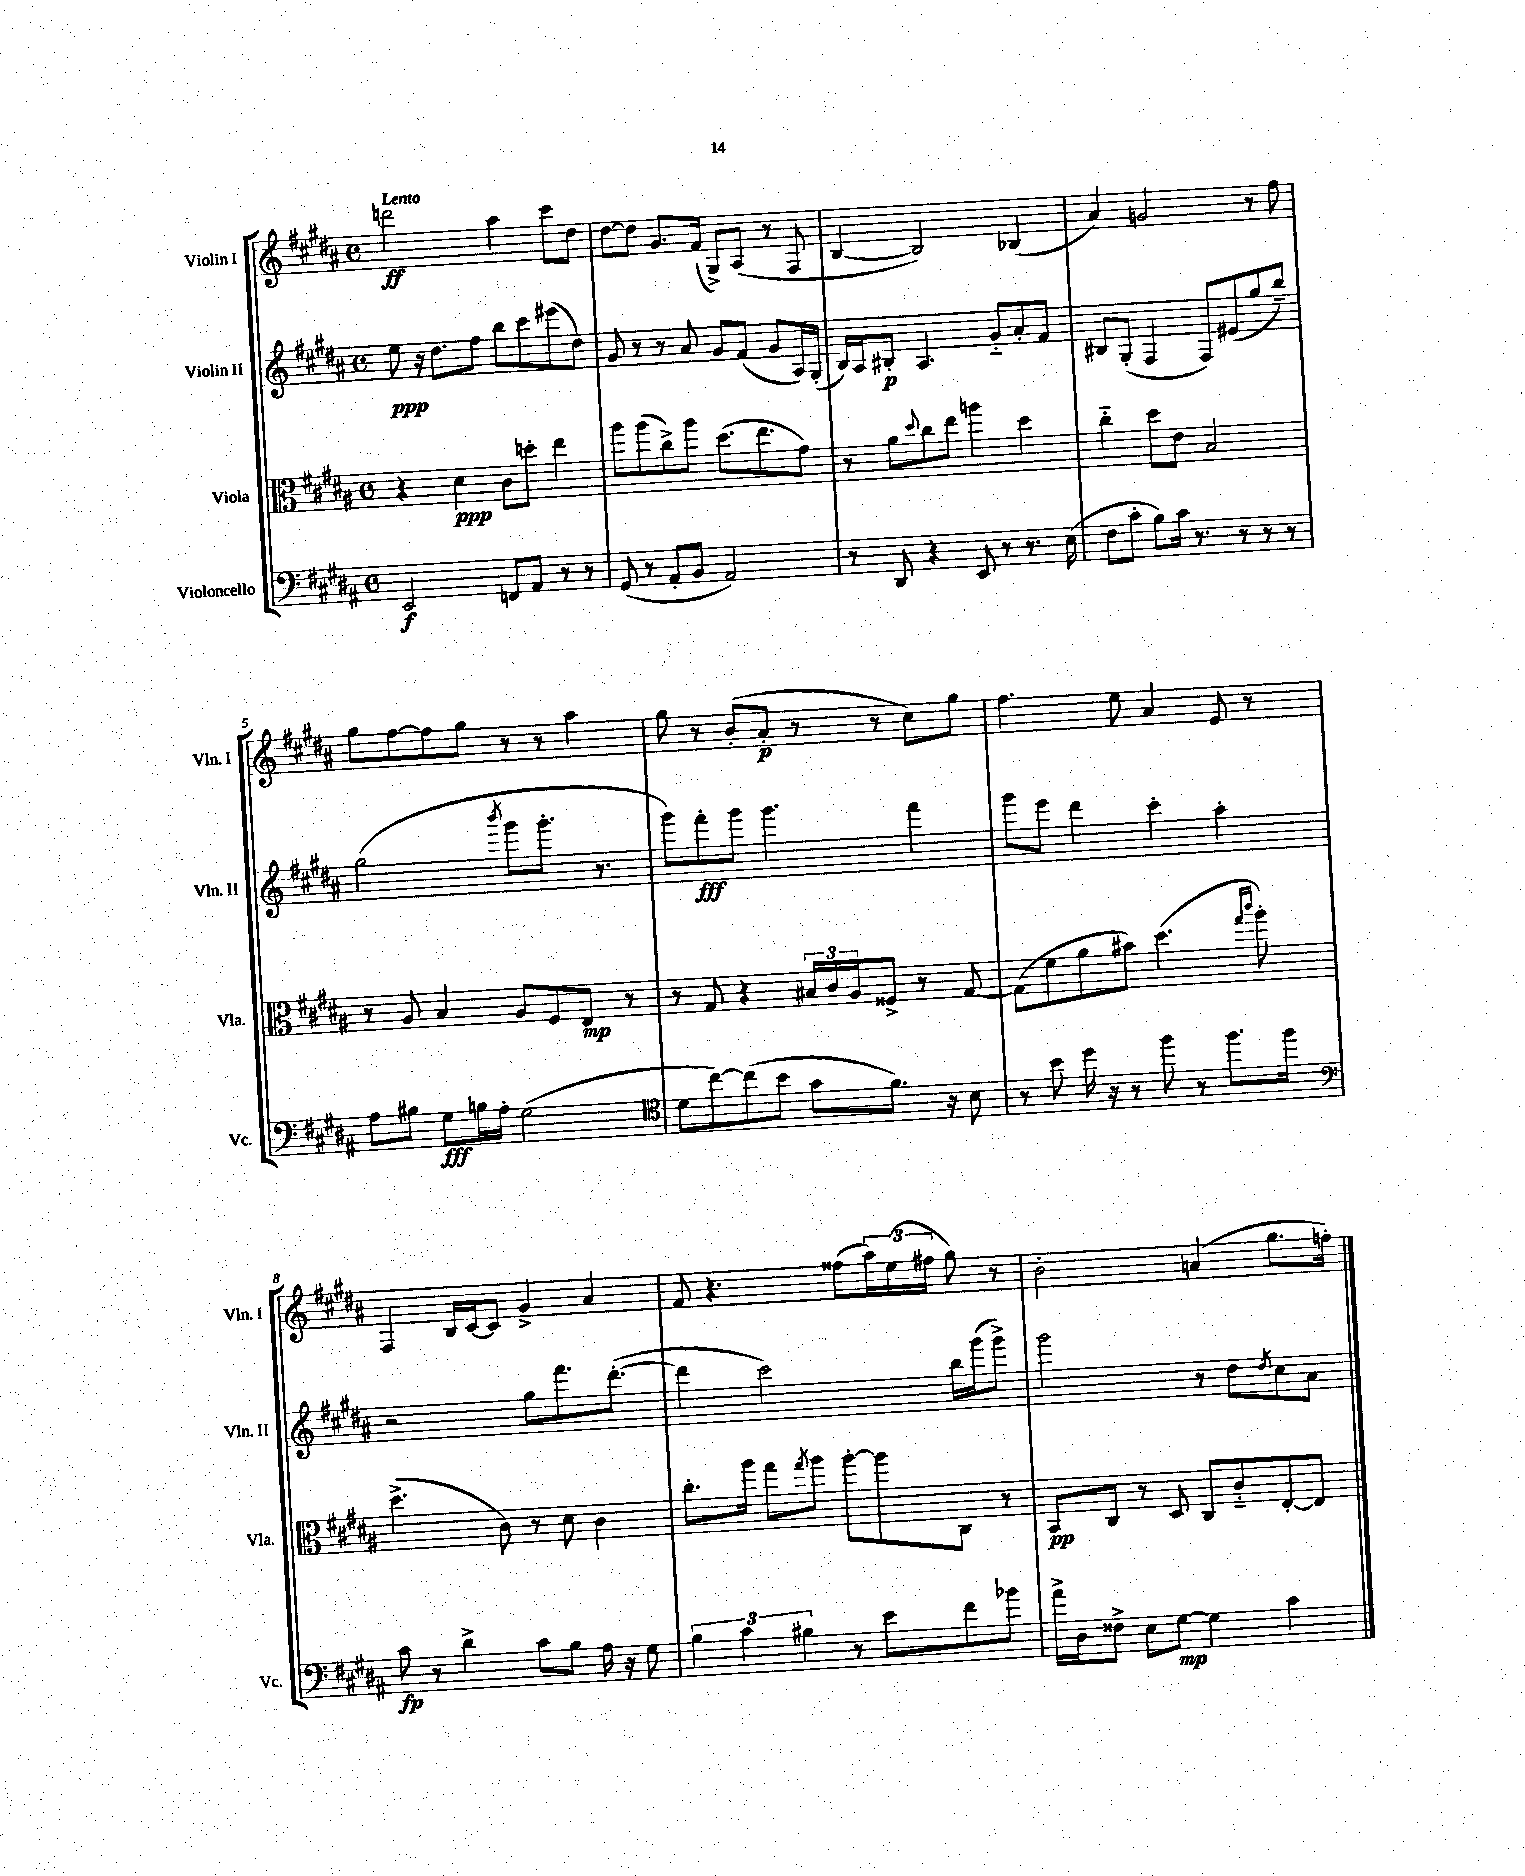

**kern	**kern	**kern	**kern
*staff4	*staff3	*staff2	*staff1
*clefF4	*clefC3	*clefG2	*clefG2
*k[f#c#g#d#a#]	*k[f#c#g#d#a#]	*k[f#c#g#d#a#]	*k[f#c#g#d#a#]
*M4/4	*M4/4	*M4/4	*M4/4
*met(c)	*met(c)	*met(c)	*met(c)
2EE/	4r	8ee\	2ddd\
.	.	16r	.
.	.	8.dd#\L	.
.	4d#\	.	.
.	.	8ff#\J	.
8FF/L	8c#\L	8bb\L	4aa#\
8AA#/J	8dd'\J	8ccc#\	.
8r	4ee\	(8eee#\	8ccc#\L
8r	.	8dd#\J)	8dd#\J
=	=	=	=
(8GG#/	8aa#\L	8g#/	[8dd#\L
8r	(8aa#\	8r	8dd#\]J
8AA#'/L	8cc#^\)	8r	8.g#/L
8BB/J	8aa#\J	8a#/	.
.	.	.	(16f#/Jk
2AA#/)	(8.dd#\L	8g#/L	8G#^/L)
.	.	(8f#/J	(8A#/J
.	8.ee\	.	.
.	.	8g#/L	8r
.	8g#\J)	16A#/L)	8F#/
.	.	(16G#'/JJ	.
=	=	=	=
8r	8r	16B/LL)	[4B/
.	.	16A#/J	.
8DD#/	8a#\L	8B#'/J	.
.	8qqdd#/	.	.
4r	8cc#\	4.A#/	2B/])
.	8ee\J	.	.
8EE/	4aa\	.	.
8r	.	8g#'~/L	.
8.r	4dd#\	8a#'/	(4B-/
.	.	8f#/J	.
(16E\	.	.	.
=	=	=	=
8F#\L	4cc#'~\	8B#/L	4a#/)
8c#'\J	.	(8G#'/J	.
8B\L)	8dd#\L	4F#/	2g/
16c#\Jk	8e\J	.	.
8.r	.	.	.
.	2B/	8F#/L)	.
8r	.	(8e#/	.
8r	.	8gg#/	8r
8r	.	8bb~/J)	8ff#\
=	=	=	=
8A#\L	8r	(2gg#\	8gg#\L
8B#\J	8A#/	.	[8ff#\
8G#\L	4B/	.	8ff#\]
16B\L	.	.	8gg#\J
16A#'\JJ	.	.	.
.	.	8qbbb/	.
(2G#\	8A#/L	8ggg#\L	8r
.	8F#/	8.ggg#'\J	8r
.	8E/J	.	4aa#\
.	.	8.r	.
.	8r	.	.
=	=	=	=
*clefC4	*	*	*
8d#\L	8r	8ggg#\L)	8gg#\
[8cc#\)	8G#/	8fff#'\	8r
(8cc#\]	4r	8ggg#\J	(8b'/L
8b\J	.	4.ggg#\	8a#'/J
8g#\L	24B#/LL	.	8r
.	24c#/	.	.
.	24A#/J	.	.
8.f#\J)	8F##^/J	.	8r
.	8r	4fff#\	8cc#\L)
16r	.	.	.
8B\	[8G#/	.	8gg#\J
=	=	=	=
8r	(8G#\]L	8ggg#\L	4.ff#\
8b\	8f#\	8eee\J	.
16dd#\	8a#\	4ddd#\	.
16r	.	.	.
8r	8b#\J)	.	8ee\
8ff#\	(4.dd#\	4ccc#'\	4a#/
8r	.	.	.
8.ff#\L	.	4aa#'\	8e/
.	16qqgg#/LL	.	.
.	16qqccc#/JJ	.	.
.	8aa#'\)	.	8r
16ff#\Jk	.	.	.
=	=	=	=
*clefF4	*	*	*
8c#\	(4.dd#^\	2r	4F#/
8r	.	.	.
4d#^\	.	.	16B/LL
.	.	.	[16c#/J
.	8c#\)	.	8c#/]J
8c#\L	8r	8gg#\L	4g#^/
8B\J	8d#\	8.fff#\	.
16A#\	4c#\	.	4a#/
16r	.	([8.ddd#'\J	.
8G#\	.	.	.
=	=	=	=
6B\	8.cc#'\L	4ddd#\]	8f#/
.	.	.	4.r
6c#\	.	.	.
.	16aa#\Jk	.	.
.	8gg#\L	2ccc#\)	.
6B#\	.	.	.
.	8qgg#/	.	.
.	8aa#\J	.	.
8r	[8aa#'\L	.	(8ff##\L
8e\L	8aa#\]	.	24aa#\L)
.	.	.	(24ee\
.	.	.	24ff#\JJ
8f#\	8C#\J	16bb\LL	8gg#\)
.	.	(16ggg#\J	.
8b-\J	8r	8ggg#^\J)	8r
=	=	=	=
16a#^\LL	8BB/L	2ggg#\	2b'\
16D#\J	.	.	.
8F##^\J	8C#/J	.	.
8E\L	8r	.	.
[8G#\J	8D#/	.	.
4G#\]	8C#/L	8r	(4a/
.	8c#'~/	8dd#\L	.
.	.	8qdd#/	.
4c#\	[8E'/	8cc#\	8.gg#\L
.	8E/]J	8a#\J	.
.	.	.	16ff'\Jk)
==	==	==	==
*-	*-	*-	*-
